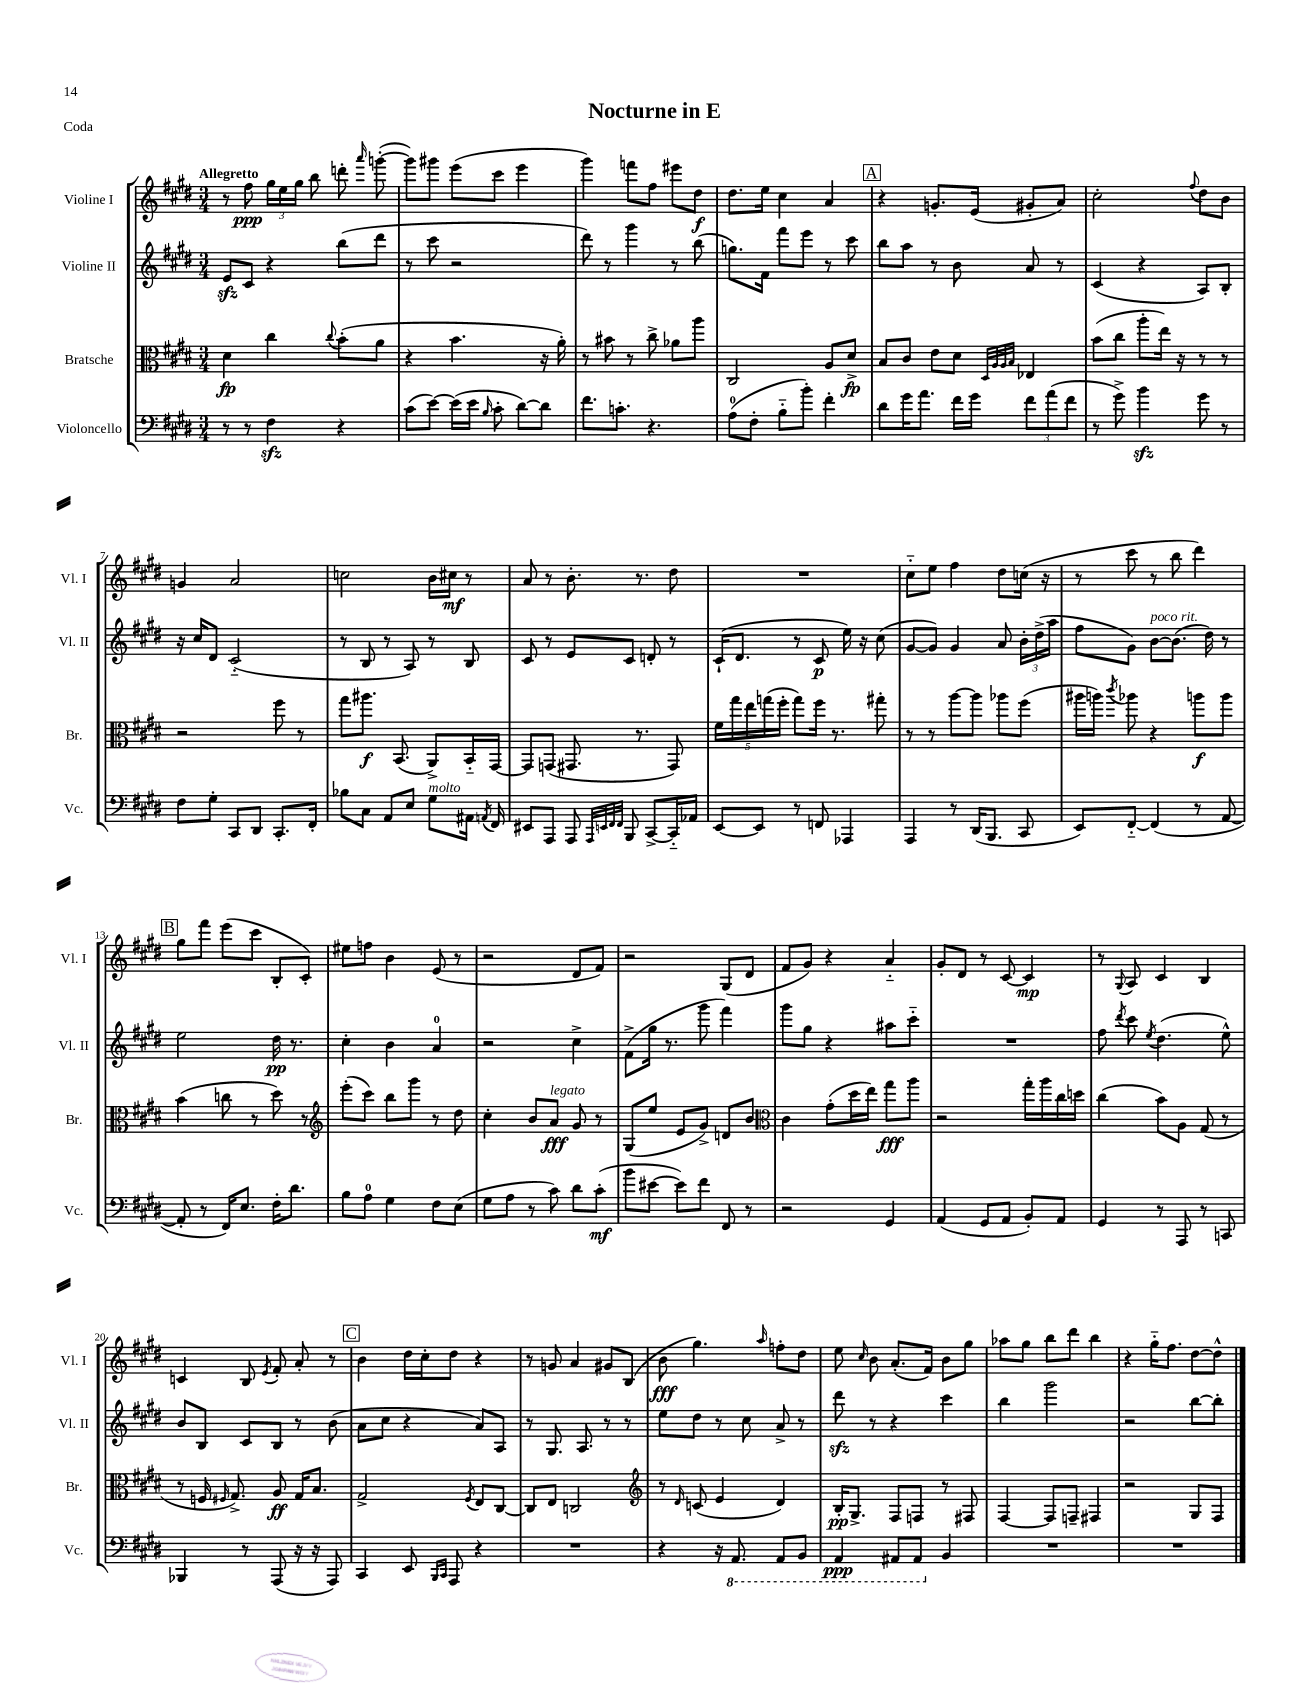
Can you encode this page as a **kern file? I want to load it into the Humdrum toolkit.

**kern	**dynam	**kern	**dynam	**kern	**dynam	**kern	**dynam
*part4	*part4	*part3	*part3	*part2	*part2	*part1	*part1
*staff4	*staff4	*staff3	*staff3	*staff2	*staff2	*staff1	*staff1
*I"Violoncello	*	*I"Bratsche	*	*I"Violine II	*	*I"Violine I	*
*I'Vc.	*	*I'Br.	*	*I'Vl. II	*	*I'Vl. I	*
*clefF4	*	*clefC3	*	*clefG2	*	*clefG2	*
*k[f#c#g#d#]	*	*k[f#c#g#d#]	*	*k[f#c#g#d#]	*	*k[f#c#g#d#]	*
*M3/4	*	*M3/4	*	*M3/4	*	*M3/4	*
=1	=1	=1	=1	=1	=1	=1	=1
!	!	!	!	!	!	!LO:TX:a:B:t=Allegretto	!
8r	.	4d#\	fp	8ezz/L	.	8r	.
8r	.	.	.	8c#/J	.	8ff#\	ppp
4F#zz\	.	4cc#\	.	4r	.	24gg#\LL	.
.	.	.	.	.	.	24ee\	.
.	.	.	.	.	.	24gg#\JJ	.
.	.	.	.	.	.	8bb\	.
.	.	8qqcc#/	.	.	.	.	.
4r	.	(8b'\L	.	(8bb\L	.	8dddn'\	.
.	.	.	.	.	.	16qqaaa/	.
.	.	8a\J	.	8ddd#\J	.	([8gggn'\	.
=2	=2	=2	=2	=2	=2	=2	=2
(8c#\L	.	4r	.	8r	.	8ggg\L])	.
[8e\J)	.	.	.	8ccc#\	.	8ggg#X\J	.
(16e\LL]	.	4.b\	.	2r	.	(8eee\L	.
16e\JJ	.	.	.	.	.	.	.
16qqB/	.	.	.	.	.	.	.
8c#'\	.	.	.	.	.	8ccc#\J	.
[8d#\L)	.	.	.	.	.	4eee\	.
8d#\J]	.	16r	.	.	.	.	.
.	.	16a'\)	.	.	.	.	.
=3	=3	=3	=3	=3	=3	=3	=3
8.f#\L	.	8r	.	8ddd#\)	.	4ggg#\)	.
.	.	8b#X\	.	8r	.	.	.
8.cn'\J	.	.	.	.	.	.	.
.	.	8r	.	4ggg#\	.	8fffn\L	.
4.r	.	8cc#^\	.	.	.	8ff#\J	.
.	.	8a-X\L	.	8r	.	8eee#X\L	.
.	.	8aa\J	.	(8bb\	.	8dd#\J	f
=4	=4	=4	=4	=4	=4	=4	=4
(8A\L	.	2C#/	.	8.ggn\L)	.	8.dd#\L	.
8F#'\J	.	.	.	.	.	.	.
.	.	.	.	16f#\Jk	.	16ee\Jk	.
8B\L	.	.	.	8fff#\L	.	4cc#\	.
8b'\J)	.	.	.	8eee\J	.	.	.
4f#'\	.	8A/L	.	8r	.	4a/	.
.	.	8d#^/J	fp	8ccc#\	.	.	.
!!LO:REH:place=s1:t=A
=5	=5	=5	=5	=5	=5	=5	=5
8d#\L	.	8B/L	.	8bb\L	.	4r	.
16g#\K	.	8c#/J	.	8aa\J	.	.	.
8.a\J	.	.	.	.	.	.	.
.	.	8e\L	.	8r	.	8.gn'/L	.
16f#\LL	.	8d#\J	.	8b\	.	.	.
16g#\JJ	.	.	.	.	.	(16e/Jk	.
.	.	32qqD#/LLL	.	.	.	.	.
.	.	32qqA/	.	.	.	.	.
.	.	32qqA/	.	.	.	.	.
.	.	32qqB/JJJ	.	.	.	.	.
12f#\L	.	4E-X/	.	8a/	.	8g#X'/L	.
(12a\	.	.	.	.	.	.	.
.	.	.	.	8r	.	8a/J)	.
12f#\J	.	.	.	.	.	.	.
=6	=6	=6	=6	=6	=6	=6	=6
8r	.	(8b\L	.	(4c#/	.	2cc#'\	.
8g#^\)	.	8cc#\J	.	.	.	.	.
4bzz\	.	8aa'\L	.	4r	.	.	.
.	.	16ee\Jk)	.	.	.	.	.
.	.	16r	.	.	.	.	.
.	.	.	.	.	.	8qqff#/	.
8g#\	.	8r	.	8A/L)	.	8dd#\L	.
8r	.	8r	.	8B'/J	.	8b\J	.
!!LO:LB:g=z
=7	=7	=7	=7	=7	=7	=7	=7
8F#\L	.	2r	.	16r	.	4gn/	.
.	.	.	.	16cc#/KL	.	.	.
8G#'\J	.	.	.	8d#/J	.	.	.
8CC#/L	.	.	.	(2c#/	.	2a/	.
8DD#/J	.	.	.	.	.	.	.
8.CC#'/L	.	8ff#\	.	.	.	.	.
.	.	8r	.	.	.	.	.
16FF#'/Jk	.	.	.	.	.	.	.
=8	=8	=8	=8	=8	=8	=8	=8
8B-X\L	.	8gg#\L	.	8r	.	2ccn\	.
8C#\J	.	8.aa#X\J	f	8B/	.	.	.
8AA/L	.	.	.	8r	.	.	.
.	.	(8.BB/	.	.	.	.	.
8E/J	.	.	.	8A/)	.	.	.
!LO:TX:a:i:t=molto	!	!	!	!	!	!	!
8G#\L	.	8AA^/L)	.	8r	.	16b\LL	.
.	.	.	.	.	.	16cc#X\JJ	mf
16AA#X\Jk	.	16BB/L	.	8B/	.	8r	.
8qAAn/	.	.	.	.	.	.	.
16FF#/	.	[16GG#/JJ	.	.	.	.	.
=9	=9	=9	=9	=9	=9	=9	=9
8EE#X/L	.	8GG#/L]	.	8c#/	.	8a/	.
8AAA/J	.	(8GGn/J	.	8r	.	8r	.
8AAA/	.	8.GG#X/	.	8e/L	.	8.b'\	.
32qqAAA/LLL	.	.	.	.	.	.	.
32qqEEn/	.	.	.	.	.	.	.
32qqFF#/	.	.	.	.	.	.	.
32qqFF#/JJJ	.	.	.	.	.	.	.
8BBB/	.	.	.	8c#/J	.	.	.
.	.	8.r	.	.	.	8.r	.
[8CC#^/L	.	.	.	8dn'/	.	.	.
16CC#/L]	.	8GG#/)	.	8r	.	8dd#\	.
16AA-X/JJ	.	.	.	.	.	.	.
=10	=10	=10	=10	=10	=10	=10	=10
[8EE/L	.	20f#\LL	.	(16c#`/KL	.	2.r	.
.	.	20gg#\	.	.	.	.	.
.	.	.	.	8.d#/J	.	.	.
.	.	20ee\	.	.	.	.	.
8EE/J]	.	.	.	.	.	.	.
.	.	(20ggn\	.	.	.	.	.
.	.	20ff#'\JJ	.	.	.	.	.
8r	.	8gg\L)	.	8r	.	.	.
8FFn/	.	16ff#\Jk	.	8c#/	p	.	.
.	.	8.r	.	.	.	.	.
4AAA-X/	.	.	.	16ee\)	.	.	.
.	.	.	.	16r	.	.	.
.	.	8gg#X'\	.	(8cc#\	.	.	.
=11	=11	=11	=11	=11	=11	=11	=11
4AAA/	.	8r	.	[8g#/L	.	8cc#\L	.
.	.	8r	.	8g#/J])	.	8ee\J	.
8r	.	[8aa\L	.	4g#/	.	4ff#\	.
(16DD#/KL	.	8aa\J]	.	.	.	.	.
8.BBB/J	.	.	.	.	.	.	.
.	.	8aa-X\L	.	8a/	.	8dd#\L	.
8CC#/	.	(8ff#\J	.	24b'\LL	.	(16ccn\Jk	.
.	.	.	.	(24dd#^\	.	.	.
.	.	.	.	.	.	16r	.
.	.	.	.	24aa\JJ	.	.	.
=12	=12	=12	=12	=12	=12	=12	=12
8EE/L)	.	16aa#X\LL	.	8ff#\L	.	8r	.
.	.	16aan\JJ)	.	.	.	.	.
.	.	8qccc#/	.	.	.	.	.
[8FF#/J	.	8aa-X\	.	8g#\J)	.	8ccc#\	.
!	!	!	!	!LO:TX:a:i:t=poco rit.	!	!	!
(4FF#/]	.	4r	.	[8b\L	.	8r	.
.	.	.	.	(8.b\J]	.	8bb\	.
8r	.	8aan\L	f	.	.	4ddd#\)	.
.	.	.	.	16dd#\)	.	.	.
[8AA/	.	8aa\J	.	8r	.	.	.
!!LO:LB:g=z
!!LO:REH:place=s1:t=B
=13	=13	=13	=13	=13	=13	=13	=13
8AA'/]	.	(4b\	.	2ee\	.	8gg#\L	.
8r	.	.	.	.	.	8fff#\J	.
16FF#/KL)	.	8ccn\	.	.	.	(8eee\L	.
8.E/J	.	.	.	.	.	.	.
.	.	8r	.	.	.	8ccc#\J	.
16F#'\KL	.	8dd#\)	.	16dd#\	pp	8B'/L	.
8.d#\J	.	.	.	8.r	.	.	.
.	.	8r	.	.	.	8c#'/J)	.
=14	=14	=14	=14	=14	=14	=14	=14
*	*	*clefG2	*	*	*	*	*
8B\L	.	(8eee'\L	.	4cc#'\	.	8ee#X\L	.
8A\J	.	8ccc#\J)	.	.	.	8ffn\J	.
4G#\	.	8bb\L	.	4b\	.	4b\	.
.	.	8ggg#\J	.	.	.	.	.
8F#\L	.	8r	.	4a/	.	(8e/	.
(8E\J	.	8dd#\	.	.	.	8r	.
=15	=15	=15	=15	=15	=15	=15	=15
8G#\L	.	4cc#'\	.	2r	.	2r	.
8A\J	.	.	.	.	.	.	.
8r	.	8b/L	.	.	.	.	.
!	!	!LO:TX:a:i:t=legato	!	!	!	!	!
8c#\)	.	8a/J	fff	.	.	.	.
8d#\L	.	8g#/	.	4cc#^\	.	8d#/L	.
(8c#'\J	mf	8r	.	.	.	8f#/J)	.
=16	=16	=16	=16	=16	=16	=16	=16
8b\L	.	(8G#/L	.	(8f#^\L	.	2r	.
[8e#X\J	.	8ee/J	.	16gg#\Jk	.	.	.
.	.	.	.	8.r	.	.	.
8e#\L])	.	8e/L	.	.	.	.	.
8f#\J	.	8g#^/J)	.	8ggg#\	.	.	.
8FF#/	.	8dn/L	.	4fff#\)	.	(8G#/L	.
8r	.	8b/J	.	.	.	8d#/J	.
=17	=17	=17	=17	=17	=17	=17	=17
*	*	*clefC3	*	*	*	*	*
2r	.	4c#\	.	8ggg#\L	.	8f#/L	.
.	.	.	.	8gg#\J	.	8g#/J)	.
.	.	(8g#'\L	.	4r	.	4r	.
.	.	16dd#\L	.	.	.	.	.
.	.	16ee\JJ)	.	.	.	.	.
4GG#/	.	8gg#\L	fff	8aa#X\L	.	4a/	.
.	.	8aa\J	.	8ccc#\J	.	.	.
=18	=18	=18	=18	=18	=18	=18	=18
(4AA/	.	2r	.	2.r	.	8g#'/L	.
.	.	.	.	.	.	8d#/J	.
8GG#/L	.	.	.	.	.	8r	.
8AA/J	.	.	.	.	.	[8c#/	.
8BB'/L)	.	16gg#'\LL	.	.	.	4c#/]	mp
.	.	16aa\	.	.	.	.	.
8AA/J	.	16cc#\	.	.	.	.	.
.	.	16ddn\JJ	.	.	.	.	.
=19	=19	=19	=19	=19	=19	=19	=19
4GG#/	.	(4cc#\	.	8ff#\	.	8r	.
.	.	.	.	8qddd#/	.	8qqG#/	.
.	.	.	.	8ccc#\	.	8A/	.
.	.	.	.	8qee/	.	.	.
8r	.	8b\L)	.	(4.dd#\	.	4c#/	.
8AAA/	.	8A\J	.	.	.	.	.
8r	.	(8G#/	.	.	.	4B/	.
8CCn/	.	8r	.	8ee^^\)	.	.	.
!!LO:LB:g=z
=20	=20	=20	=20	=20	=20	=20	=20
4BBB-X/	.	8r	.	8b/L	.	4cn/	.
.	.	16Fn/	.	8B/J	.	.	.
.	.	16qqF#X/	.	.	.	.	.
.	.	8.G#^/)	.	.	.	.	.
8r	.	.	.	8c#/L	.	8B/	.
.	.	.	.	.	.	8qe/	.
(8AAA/	.	8A/	ff	8B/J	.	8f#'/	.
16r	.	16G#/KL	.	8r	.	8a'/	.
16r	.	8.B/J	.	.	.	.	.
8AAA/)	.	.	.	(8b\	.	8r	.
!!LO:REH:place=s1:t=C
=21	=21	=21	=21	=21	=21	=21	=21
4CC#/	.	2G#^/	.	8a\L	.	4b\	.
.	.	.	.	8cc#\J	.	.	.
8EE/	.	.	.	4r	.	16dd#\LL	.
.	.	.	.	.	.	16cc#'\J	.
16qqBBB/LL	.	.	.	.	.	.	.
16qqCC#/JJ	.	.	.	.	.	.	.
8AAA/	.	.	.	.	.	8dd#\J	.
.	.	8qF#/	.	.	.	.	.
4r	.	8E/L	.	8a/L)	.	4r	.
.	.	[8C#/J	.	8A/J	.	.	.
=22	=22	=22	=22	=22	=22	=22	=22
2.r	.	8C#/L]	.	8r	.	8r	.
.	.	8E/J	.	8.G#/	.	8gn/	.
.	.	2Cn/	.	.	.	4a/	.
.	.	.	.	8.A/	.	.	.
.	.	.	.	8r	.	8g#X/L	.
.	.	.	.	8r	.	(8B/J	.
=23	=23	=23	=23	=23	=23	=23	=23
*	*	*clefG2	*	*	*	*	*
4r	.	8r	.	8ee\L	.	8b\	fff
.	.	16qqd#/	.	.	.	.	.
.	.	(8cn/	.	8dd#\J	.	4.gg#\)	.
16r	.	4e/	.	8r	.	.	.
*8ba	*	*	*	*	*	*	*
8.AAA/	.	.	.	.	.	.	.
.	.	.	.	8cc#\	.	.	.
.	.	.	.	.	.	16qqaa/	.
8AAA/L	.	4d#/)	.	8a^/	.	8ffn'\L	.
8BBB/J	.	.	.	8r	.	8dd#\J	.
=24	=24	=24	=24	=24	=24	=24	=24
4AAA/	ppp	16B'/KL	pp	8ddd#zz\	.	8ee\	.
.	.	8.G#^/J	.	.	.	.	.
.	.	.	.	.	.	16qqcc#/	.
.	.	.	.	8r	.	8b\	.
8AAA#X/L	.	8F#/L	.	4r	.	(8.a'/L	.
8AAA#/J	.	8Fn/J	.	.	.	.	.
.	.	.	.	.	.	16f#/Jk)	.
*X8ba	*	*	*	*	*	*	*
4BB/	.	8r	.	4ccc#\	.	8b\L	.
.	.	8F#X/	.	.	.	8gg#\J	.
=25	=25	=25	=25	=25	=25	=25	=25
2.r	.	[4F#/	.	4bb\	.	8aa-X\L	.
.	.	.	.	.	.	8gg#\J	.
.	.	8F#/L]	.	2ggg#\	.	8bb\L	.
.	.	8Fn~/J	.	.	.	8ddd#\J	.
.	.	4F#X/	.	.	.	4bb\	.
=26	=26	=26	=26	=26	=26	=26	=26
2.r	.	2r	.	2r	.	4r	.
.	.	.	.	.	.	16gg#\KL	.
.	.	.	.	.	.	8.ff#\J	.
.	.	8G#/L	.	[8bb\L	.	[8dd#\L	.
.	.	8F#/J	.	8bb'\J]	.	8dd#^^\J]	.
==	==	==	==	==	==	==	==
*-	*-	*-	*-	*-	*-	*-	*-
